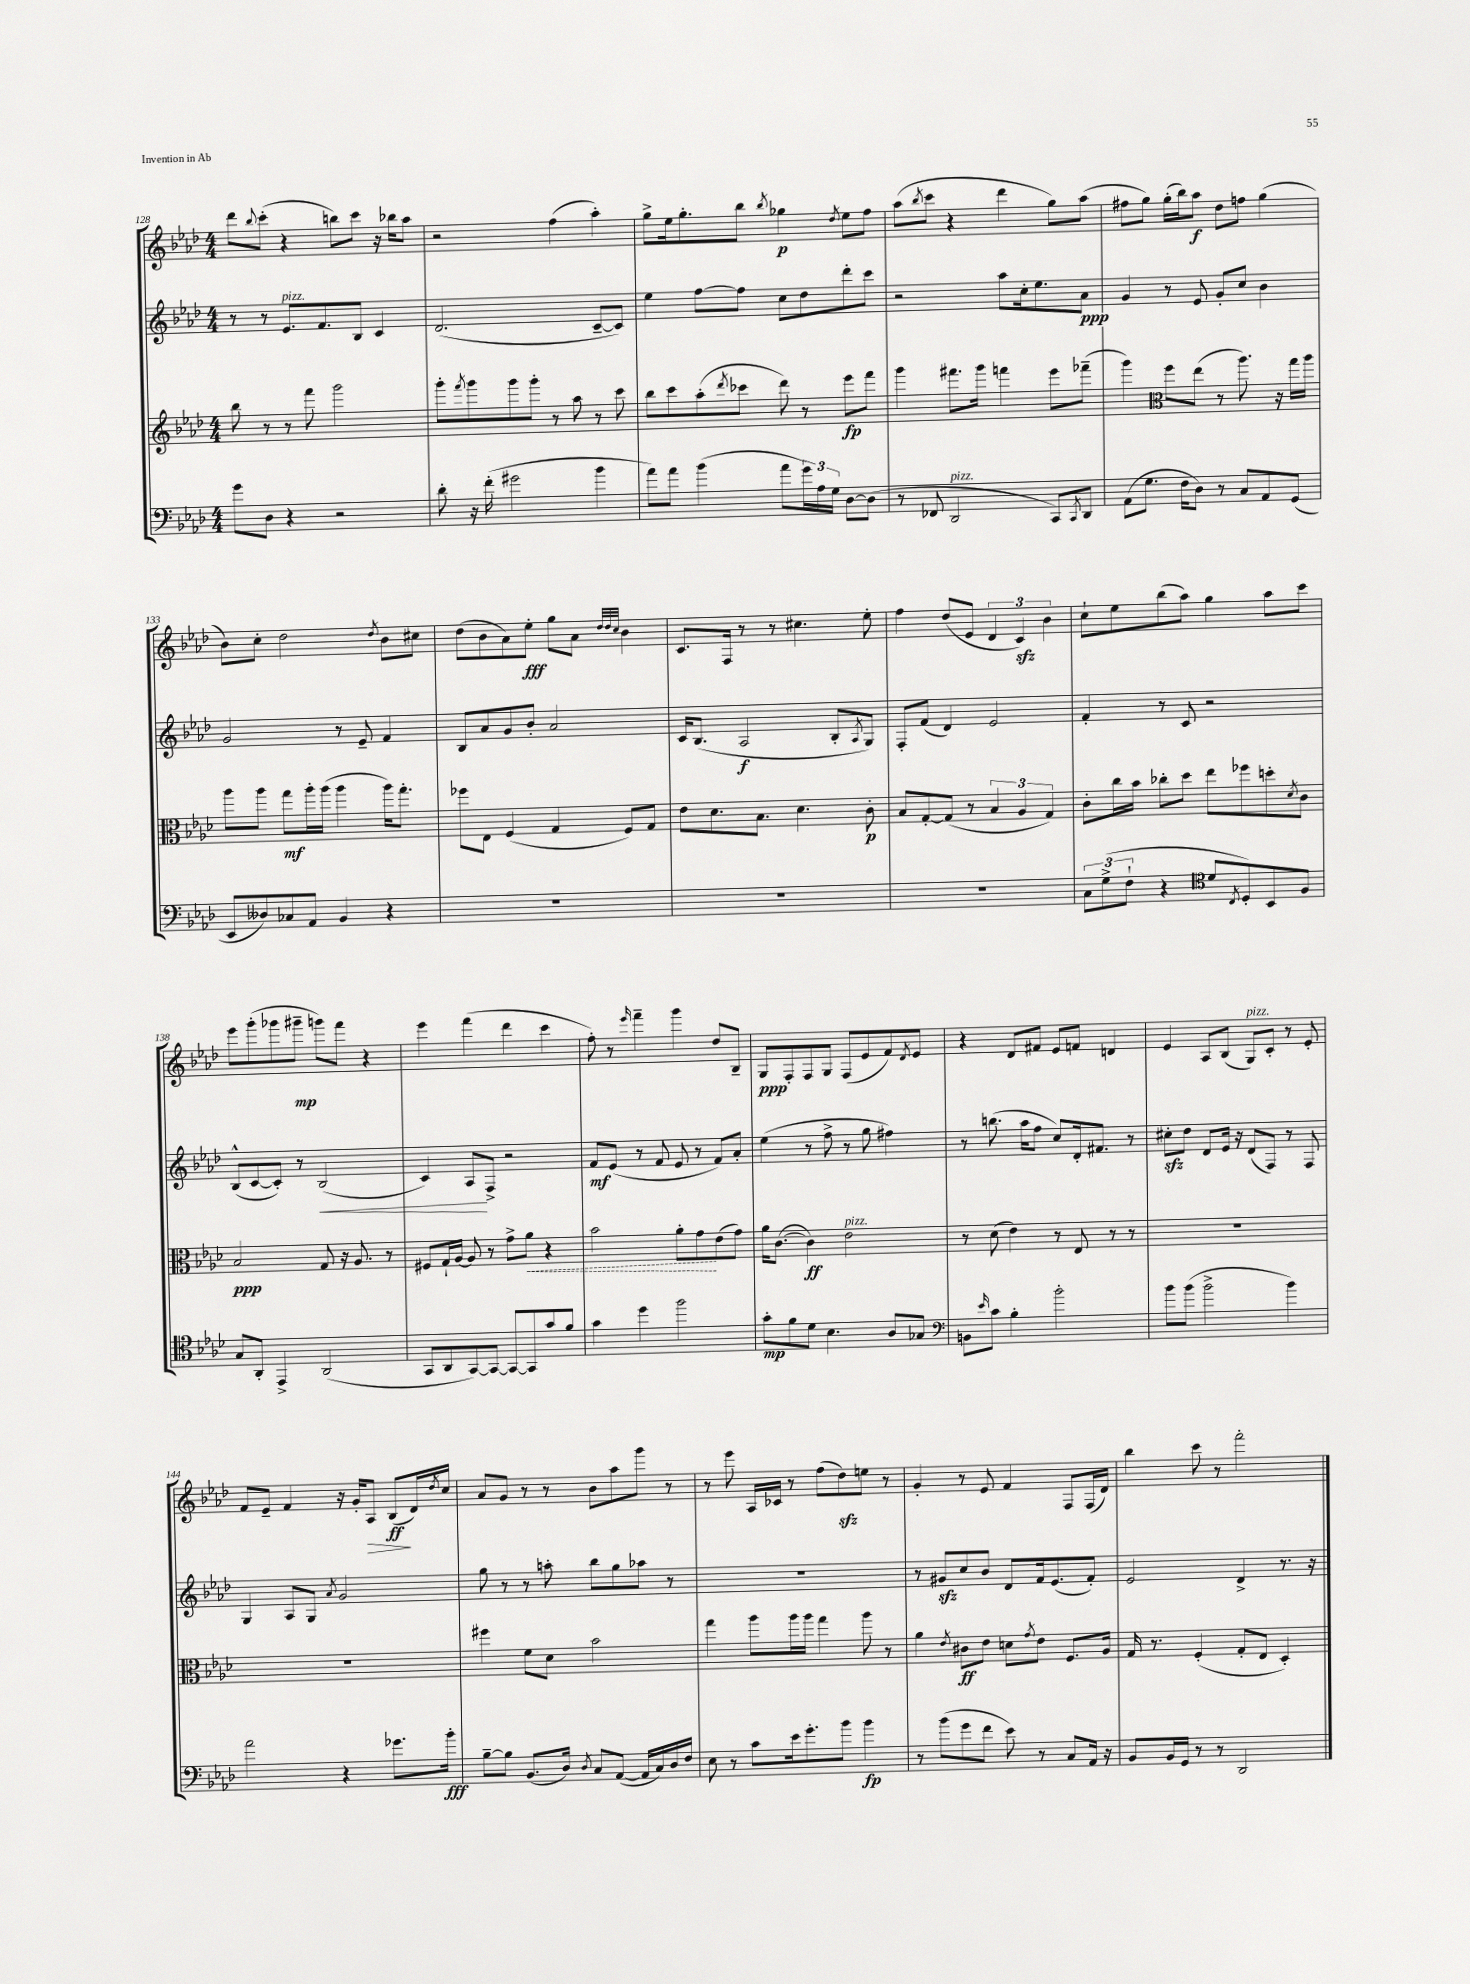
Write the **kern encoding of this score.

**kern	**kern	**kern	**kern
*staff4	*staff3	*staff2	*staff1
*clefF4	*clefG2	*clefG2	*clefG2
*k[b-e-a-d-]	*k[b-e-a-d-]	*k[b-e-a-d-]	*k[b-e-a-d-]
*M4/4	*M4/4	*M4/4	*M4/4
8g	8bb-	8r	8ddd-
.	.	.	8qqbb-
8D-	8r	8r	(8ccc'
4r	8r	8.e-	4r
.	8fff	.	.
.	.	8.f	.
2r	2ggg	.	8bb)
.	.	8B-	8ccc
.	.	4c	16r
.	.	.	16bb-
.	.	.	8aa-
=	=	=	=
8d-'	8ggg'	(2.d-	2r
.	8qfff	.	.
16r	8ggg	.	.
(16f'	.	.	.
2g#	8ggg	.	.
.	8ggg'	.	.
.	8r	.	(4ff
.	8aa-	.	.
4b-	8r	[8c~	4aa-')
.	8ccc	8c])	.
=	=	=	=
8a-)	8bb-	4ee-	8gg^
8a-	8ccc	.	16ee-
.	.	.	8.gg'
(4b-	(8aa-'	[8ff	.
.	8qddd-	.	.
.	8ccc-	8ff]	8bb-
.	.	.	8qbb-
8a-	8ddd-)	8cc	4gg-
24g)	8r	8dd-	.
24A-	.	.	.
24G	.	.	.
.	.	.	8qdd-
[8D-	8eee-	8ddd-'	8ee-
(8D-]	8fff	8ccc	8ff
=	=	=	=
8r	4ggg	2r	(8aa-
.	.	.	8qbb-
8FF-	.	.	8ccc
2DD-	8.fff#	.	4r
.	16ggg	.	.
.	4fff	8aa-	4ddd-
.	.	16cc'	.
.	.	8.ee-	.
8CC)	8eee-	.	8gg)
8qCC	.	.	.
8DD-	(8fff-~	8a-	(8aa-
=	=	=	=
(8AA-	4ggg)	4g	8ff#
8.G	.	.	8gg)
*	*clefC3	*	*
.	8ff	8r	(16gg'
16F	.	.	16bb-)
8D-)	(8ee-	8e-	8aa-
8r	8r	8g'	8dd-
8C	8.aa-)	8cc	8ff
8AA-	.	4b-	(4gg
.	16r	.	.
(8GG	16gg	.	.
.	16aa-	.	.
=	=	=	=
8EE-	8aa-	2g	8b-)
8D--)	8aa-	.	8cc'
8C-	8gg	.	2dd-
8AA-	16aa-'	.	.
.	(16aa-	.	.
4BB-	4aa-	8r	.
.	.	8e-~	.
.	.	.	8qdd-
4r	16aa-)	4f	8b-
.	8.gg'	.	.
.	.	.	8cc#
=	=	=	=
1r	8ff-	8B-	(8dd-
.	8E-	8a-	8b-
.	(4F	8g	8a-)
.	.	8b-'	8ee-'
.	4G	2a-	8gg
.	.	.	8a-
.	.	.	32qqdd-
.	.	.	32qqdd-
.	.	.	32qqcc
.	8F)	.	4b-
.	8G	.	.
=	=	=	=
1r	8e-	16c	8.c
.	.	(8.B-	.
.	8.d-	.	.
.	.	.	16F
.	.	2A-	8r
.	8.B-	.	.
.	.	.	8r
.	4.d-	.	4.cc#
.	.	8B-'	.
.	.	8qA-	.
.	8c'	8G)	8ee-'
=	=	=	=
1r	8B-	8F'	4ff
.	[8G'	(8f	.
.	(8G]	4d-)	(8dd-
.	8r	.	8e-
.	6B-	2e-	6d-
.	6A-	.	6c)
.	6G)	.	6b-
=	=	=	=
12C	8c'	4f'	8cc`
(12G^	.	.	.
.	16cc	.	8ee-
12F`	.	.	.
.	16b-	.	.
4r	8cc-'	8r	(8bb-
.	8dd-	8c	8aa-)
*clefC4	*	*	*
8d-	8ee-	2r	4gg
8qC	.	.	.
8D-')	8ff-	.	.
8BB-	8dd'	.	8aa-
.	8qd-	.	.
8F	8c	.	8ccc
=	=	=	=
8G	2B-	(8B-^^	8eee-
8AA-'	.	[8c	(8ggg'
4EE-^	.	8c'])	8ggg-
.	.	8r	8ggg#~
(2AA-	8G	(2B-	8ggg)
.	16r	.	8fff
.	8.A-	.	.
.	.	.	4r
.	8r	.	.
=	=	=	=
8GG	8F#	4c)	4eee-
8AA-	16G`	.	.
.	[16A-	.	.
[8GG)	8A-]	8A-	(4fff
8GG_	8r	8F^	.
8GG_	8g^	2r	4ddd-
8GG]	8a-	.	.
8g	4r	.	4ccc
8f	.	.	.
=	=	=	=
4g	2b-	8f	8ff')
.	.	(8e-	8r
.	.	.	16qqeee-
4dd-	.	8r	4fff~
.	.	8f	.
2ff	8a-'	8e-	4ggg
.	8g	8r	.
.	(8e-	8f)	8dd-
.	8g)	8a-'	8B-~
=	=	=	=
8g'	16a-	(4ee-	8G
.	([8.c	.	.
8f	.	.	8F'
8d-	4c])	8r	8F
4.B-	.	8ff^	8G
.	2e-	8r	(8F
.	.	8gg	8e-
8A-	.	4ff#)	8f)
.	.	.	8qd-
8G-	.	.	8e-
=	=	=	=
*clefF4	*	*	*
8BB	8r	8r	4r
16qqe-	.	.	.
8c	(8d-	(8.bb	.
4B-'	4e-)	.	8d-
.	.	16aa-	.
.	.	8ff	8f#
2b-'	8r	8cc)	8e-
.	8E-	16d-'	8f
.	.	8.f#	.
.	8r	.	4d
.	8r	8r	.
=	=	=	=
8b-	1r	8cc#'	4e-
(8b-	.	8dd-	.
2b-^	.	8d-	8A-
.	.	16e-	(8B-
.	.	16r	.
.	.	(8d-	8G)
.	.	8F)	8c'
4b-)	.	8r	8r
.	.	8F	8e-'
=	=	=	=
2a-	1r	4G	8f
.	.	.	8e-~
.	.	8A-	4f
.	.	8G	.
.	.	8qa-	.
4r	.	2g	16r
.	.	.	16g'
.	.	.	8A-
8.g-	.	.	(8B-
.	.	.	16d-)
.	.	.	8qdd-
16b-'	.	.	16cc
=	=	=	=
[8B-~	4ff#	8gg	8a-
8B-]	.	8r	8g
(8.BB-	8f	8r	8r
.	8d-	8aa'	8r
16D-)	.	.	.
8qD-	.	.	.
8C	2b-	8bb-	8b-
([8AA-	.	8gg	8aa-
16AA-]	.	8aa-	8ggg
16C)	.	.	.
16D-	.	8r	8r
16F	.	.	.
=	=	=	=
8E-	4gg	1r	8r
8r	.	.	8eee-
8c	8aa-	.	16A-
.	.	.	16c-
16e-	16aa-	.	8r
8.g'	16aa-	.	.
.	4gg	.	(8ff
8b-	.	.	8dd-)
4b-	8aa-	.	8ee
.	8r	.	8r
=	=	=	=
8r	4a-	8r	4g'
(8b-	.	8g#	.
.	8qe-	.	.
8g	8c#	8cc	8r
8f	8e-	8b-	8e-
8e-)	8d	8d-	4f
.	8qg	.	.
8r	8e-	16f	.
.	.	(8.e-	.
8C	8.F	.	8F
16AA-	.	8f')	(16F
16r	16A-	.	16d-)
=	=	=	=
8BB-	16G	2e-	4bb-
.	8.r	.	.
16BB-	.	.	.
16GG	.	.	.
8r	(4F'	.	8ccc
8r	.	.	8r
2DD-	8G'	4d-^	2fff'
.	8E-	.	.
.	4D-')	8.r	.
.	.	16r	.
==	==	==	==
*-	*-	*-	*-
